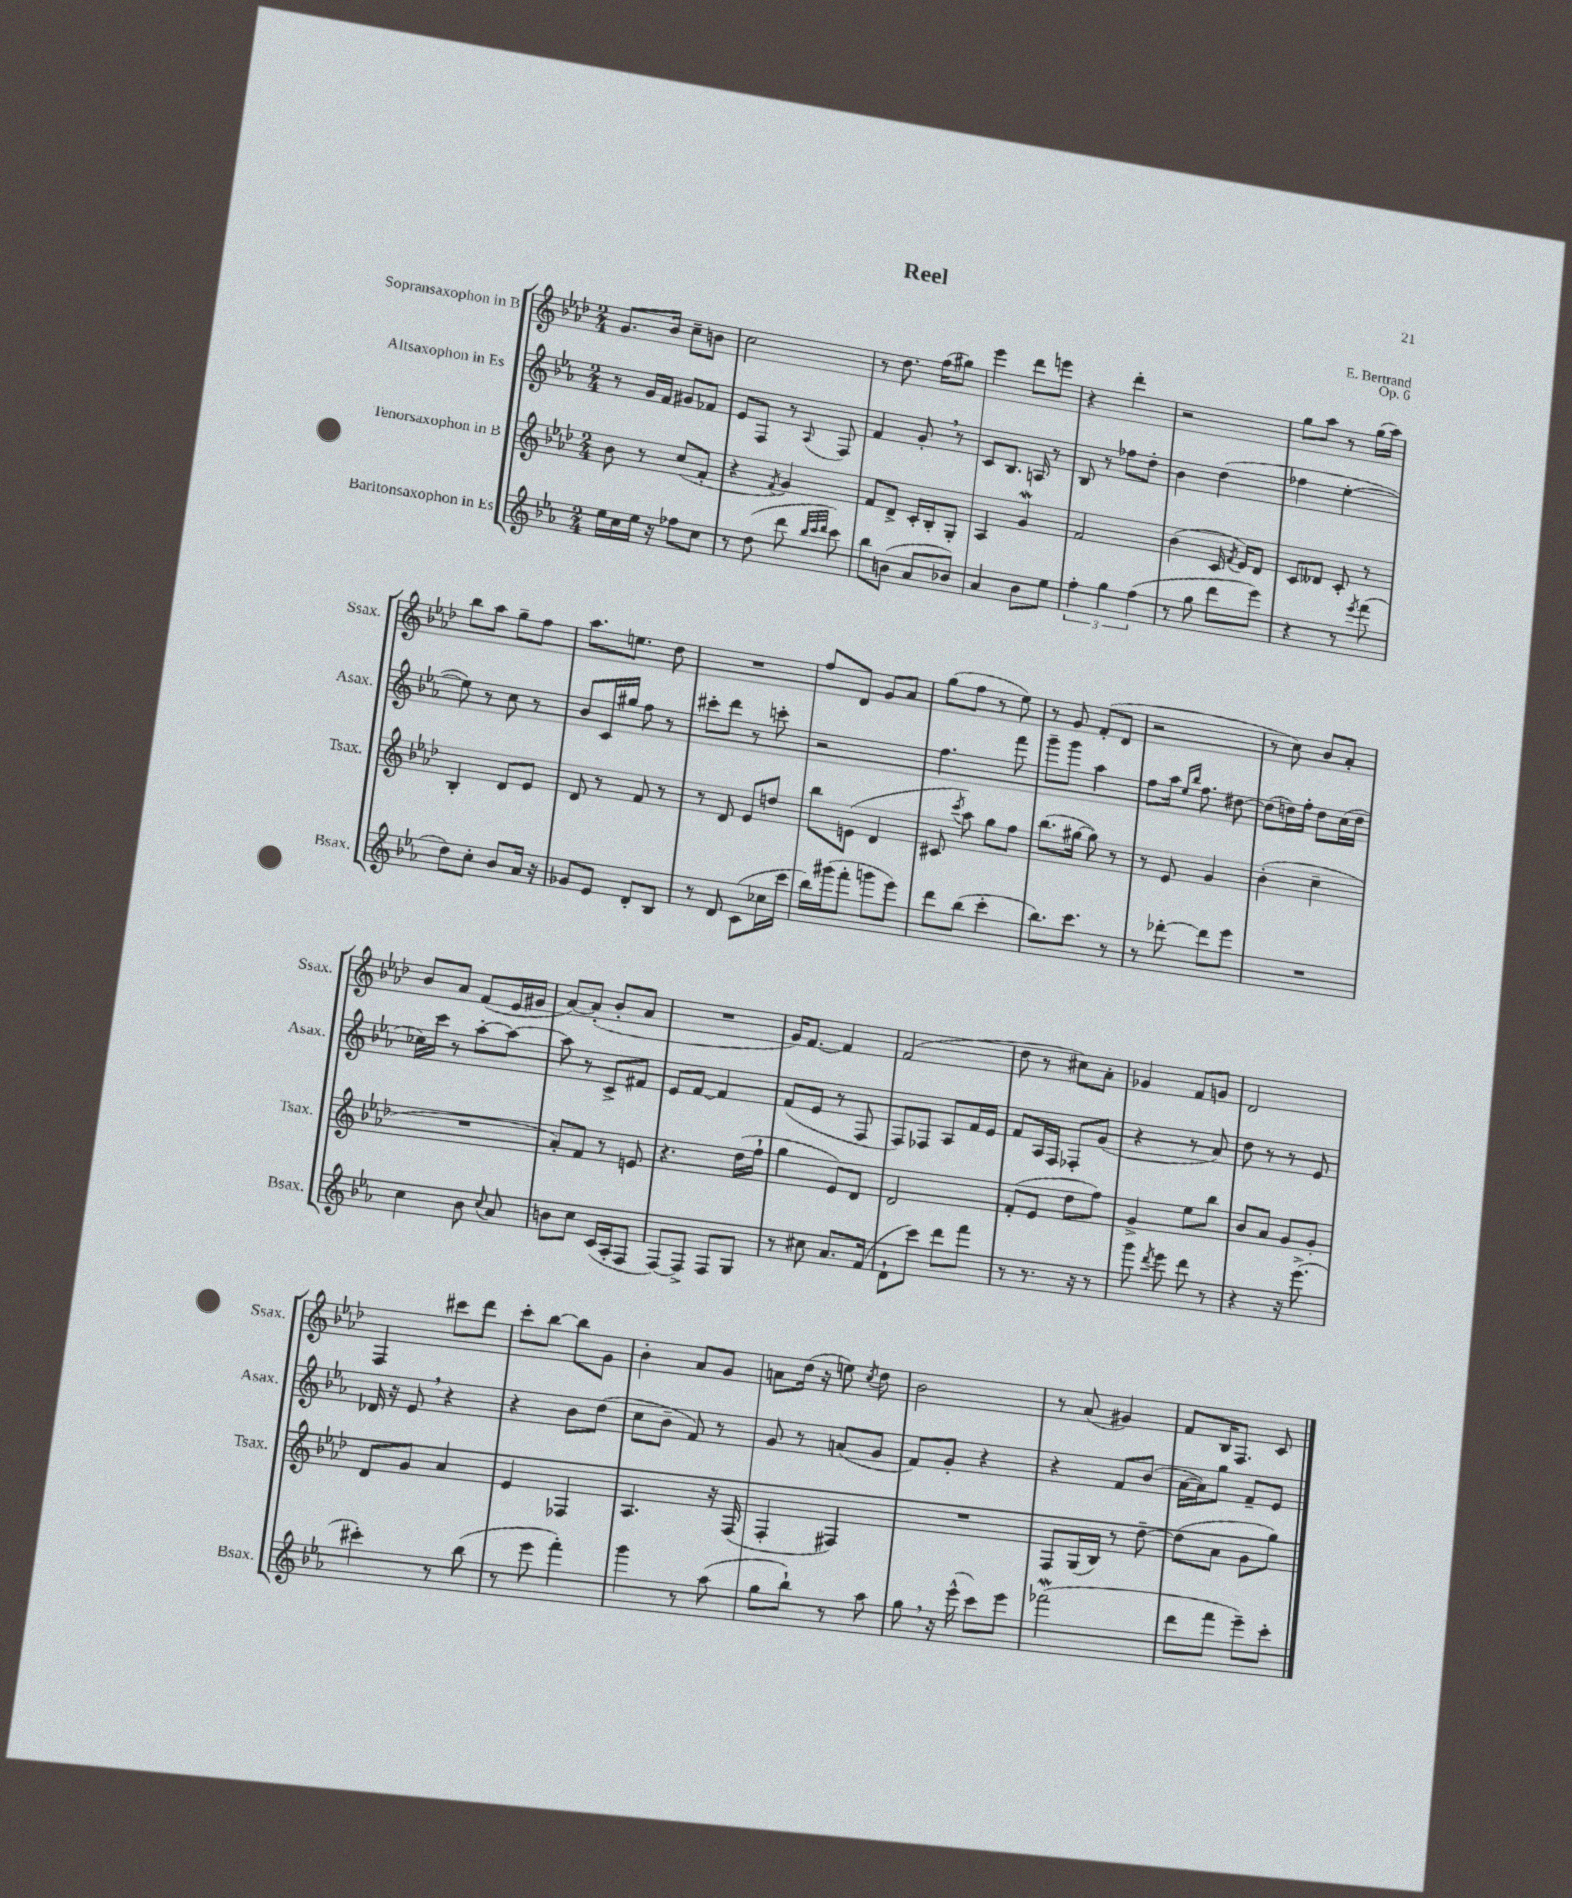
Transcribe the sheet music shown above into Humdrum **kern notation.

**kern	**kern	**kern	**kern
*staff4	*staff3	*staff2	*staff1
*clefG2	*clefG2	*clefG2	*clefG2
*k[b-e-a-]	*k[b-e-a-d-]	*k[b-e-a-]	*k[b-e-a-d-]
*M2/4	*M2/4	*M2/4	*M2/4
16ee-	8b-	8r	8.g
16cc	.	.	.
16ee-	8r	16g	.
16r	.	16f	16b-
8ff-	(8cc	8g#	8cc~
8cc	8f'	8f-	8b
=	=	=	=
8r	4r	8e-	2cc
(8dd	.	8F	.
.	8qf	.	.
8ddd	4g)	8r	.
32qqbb-	.	.	.
32qqccc	.	.	.
32qqddd	.	8qqA-	.
8ccc)	.	8F	.
=	=	=	=
8bb-	8f	4f	8r
(8b	8d-^	.	8.dd-
8a-	16c'	8g'	.
.	16B-'	.	(16ff
8b-)	8G'	8r	8gg#)
=	=	=	=
4a-	4A-	8c	4eee-
.	.	8.B-	.
8b-	4g	.	8ddd-
.	.	16A	.
8ee-	.	8r	8eee
=	=	=	=
6ff'	2f	8B-	4r
.	.	8r	.
6gg	.	.	.
.	.	8ff-	4ddd-'
(6ff	.	.	.
.	.	8dd'	.
=	=	=	=
8r	(4b-	4b-	2r
8gg	.	.	.
8ddd	16c	(4dd	.
.	8qf	.	.
.	16e-)	.	.
8eee-)	8d-	.	.
=	=	=	=
4r	8c	4ff-	8gg
.	8d--	.	8aa-
8r	8c'	[4ee-'	8r
8qeee-	.	.	.
(8fff	8r	.	(16gg
.	.	.	16aa-)
=	=	=	=
8dd)	4B-'	8ee-])	8bb-
8cc'	.	8r	8aa-
8b-	8d-	8cc	8gg~
16a-	8e-	8r	8ff
16r	.	.	.
=	=	=	=
8g-	8d-	8b-	8.aa-
8e-	8r	16c	.
.	.	16gg#	8.ee
8d'	8f	8ff	.
8B-	8r	8r	8dd-
=	=	=	=
8r	8r	8ccc#'	2r
8d	8d-	8ddd	.
(8c	8e-	8r	.
16cc-	8dd	8ccc'	.
16ccc	.	.	.
=	=	=	=
16bb-)	8bb-	2r	8ff
(16ggg#	.	.	.
8fff'	(8e	.	8d-
8ggg	4d-	.	8g
8eee-)	.	.	8a-
=	=	=	=
8ddd	8c#	4.ff	(8gg
.	8qccc	.	.
(8bb-	8aa-)	.	8ff
4ccc'	8gg	.	8r
.	8ff	8fff	8ee-)
=	=	=	=
8.bb-)	(8.bb-	8ggg~	8r
.	.	8ggg	8g
8.ccc	[16gg#	.	.
.	8gg#])	4aa-	(8f'
8r	8r	.	8d-
=	=	=	=
8r	8r	8ff	2r
[8ddd-'	8e-	16aa-	.
.	.	16qqee-	.
.	.	16qqbb-	.
.	.	8.ff	.
8ddd-]	4g	.	.
8eee-	.	[8dd#	.
=	=	=	=
2r	(4b-'	(8dd#]	8r
.	.	16dd)	8cc)
.	.	16ff'	.
.	4cc~	8dd	8b-
.	.	(16cc	8a-'
.	.	16dd	.
=	=	=	=
4cc	2r	16cc-)	8b-
.	.	16ccc	.
.	.	8r	8a-
8b-	.	[8aa-'	(8f
8qqcc	.	.	.
8a-	.	8aa-_	16e-
.	.	.	16g#
=	=	=	=
8b	8a-')	8aa-]	[8a-)
8cc	8f	8r	(8a-']
(16c	8r	8c^	8b-'
16A-'	.	.	.
8F	8e	8f#	8a-
=	=	=	=
[8F)	4.r	8e-	2r
8F^]	.	[8f	.
8F	.	4f]	.
8G	(16dd-	.	.
.	16ff`	.	.
=	=	=	=
8r	4gg	(8f	16g)
.	.	.	[8.f
8cc#	.	8e-	.
8.a-	8e-)	8r	4f]
.	8d-	8F	.
(16f	.	.	.
=	=	=	=
8d`	2d-	8F)	(2f
8ccc)	.	8F-	.
8ddd	.	8A-	.
8fff	.	16f	.
.	.	16e-	.
=	=	=	=
8r	(8f'	8f	8dd-
8.r	8e-	16A-	8r
.	.	16F	.
.	8dd-	8F-'	8cc#)
16r	.	.	.
8r	8ff)	(8g	8a-'
=	=	=	=
8ggg	4g^	4r	4g-
8qddd	.	.	.
8eee-	.	.	.
8ddd	8ee-	8r	8f
8r	8bb-	8a-)	8g
=	=	=	=
4r	8b-	8dd	2d-
.	8a-	8r	.
16r	8g	8r	.
(8.eee-^	.	.	.
.	8g'	8e-	.
=	=	=	=
4ccc#')	8d-	16d-	4F
.	.	16r	.
.	8g	8e-	.
8r	4a-	4r	8ccc#
(8bb-	.	.	8ddd-
=	=	=	=
8r	4e-	4r	8ccc'
8eee-	.	.	[8bb-
4fff')	4F-	8b-	8bb-]
.	.	(8dd	8g
=	=	=	=
4ggg	4.A-	8cc	4b-'
.	.	8b-~	.
8r	.	8f)	8a-
(8aa-	16r	8r	8g
.	(16F	.	.
=	=	=	=
8gg	4F'	8g	8a
8bb-`)	.	8r	(16dd-
.	.	.	16r
8r	4F#)	(8a	8ee)
.	.	.	8qcc
8aa-	.	8g	8dd-
=	=	=	=
8gg	2r	8f)	2b-
16r	.	8g'	.
(16eee-^^	.	.	.
8ccc)	.	4r	.
8eee-	.	.	.
=	=	=	=
(2fff-	8F	4r	8r
.	(16G	.	(8a-
.	16B-)	.	.
.	8r	8f	4g#)
.	[8dd-~	(8b-	.
=	=	=	=
8ddd	(8dd-]	[16a-	8f
.	.	16a-])	.
8fff	8a-	8gg	16B-
.	.	.	8.F
8eee-~)	8g	8f~	.
8ccc'	8gg)	8e-	8c
==	==	==	==
*-	*-	*-	*-
